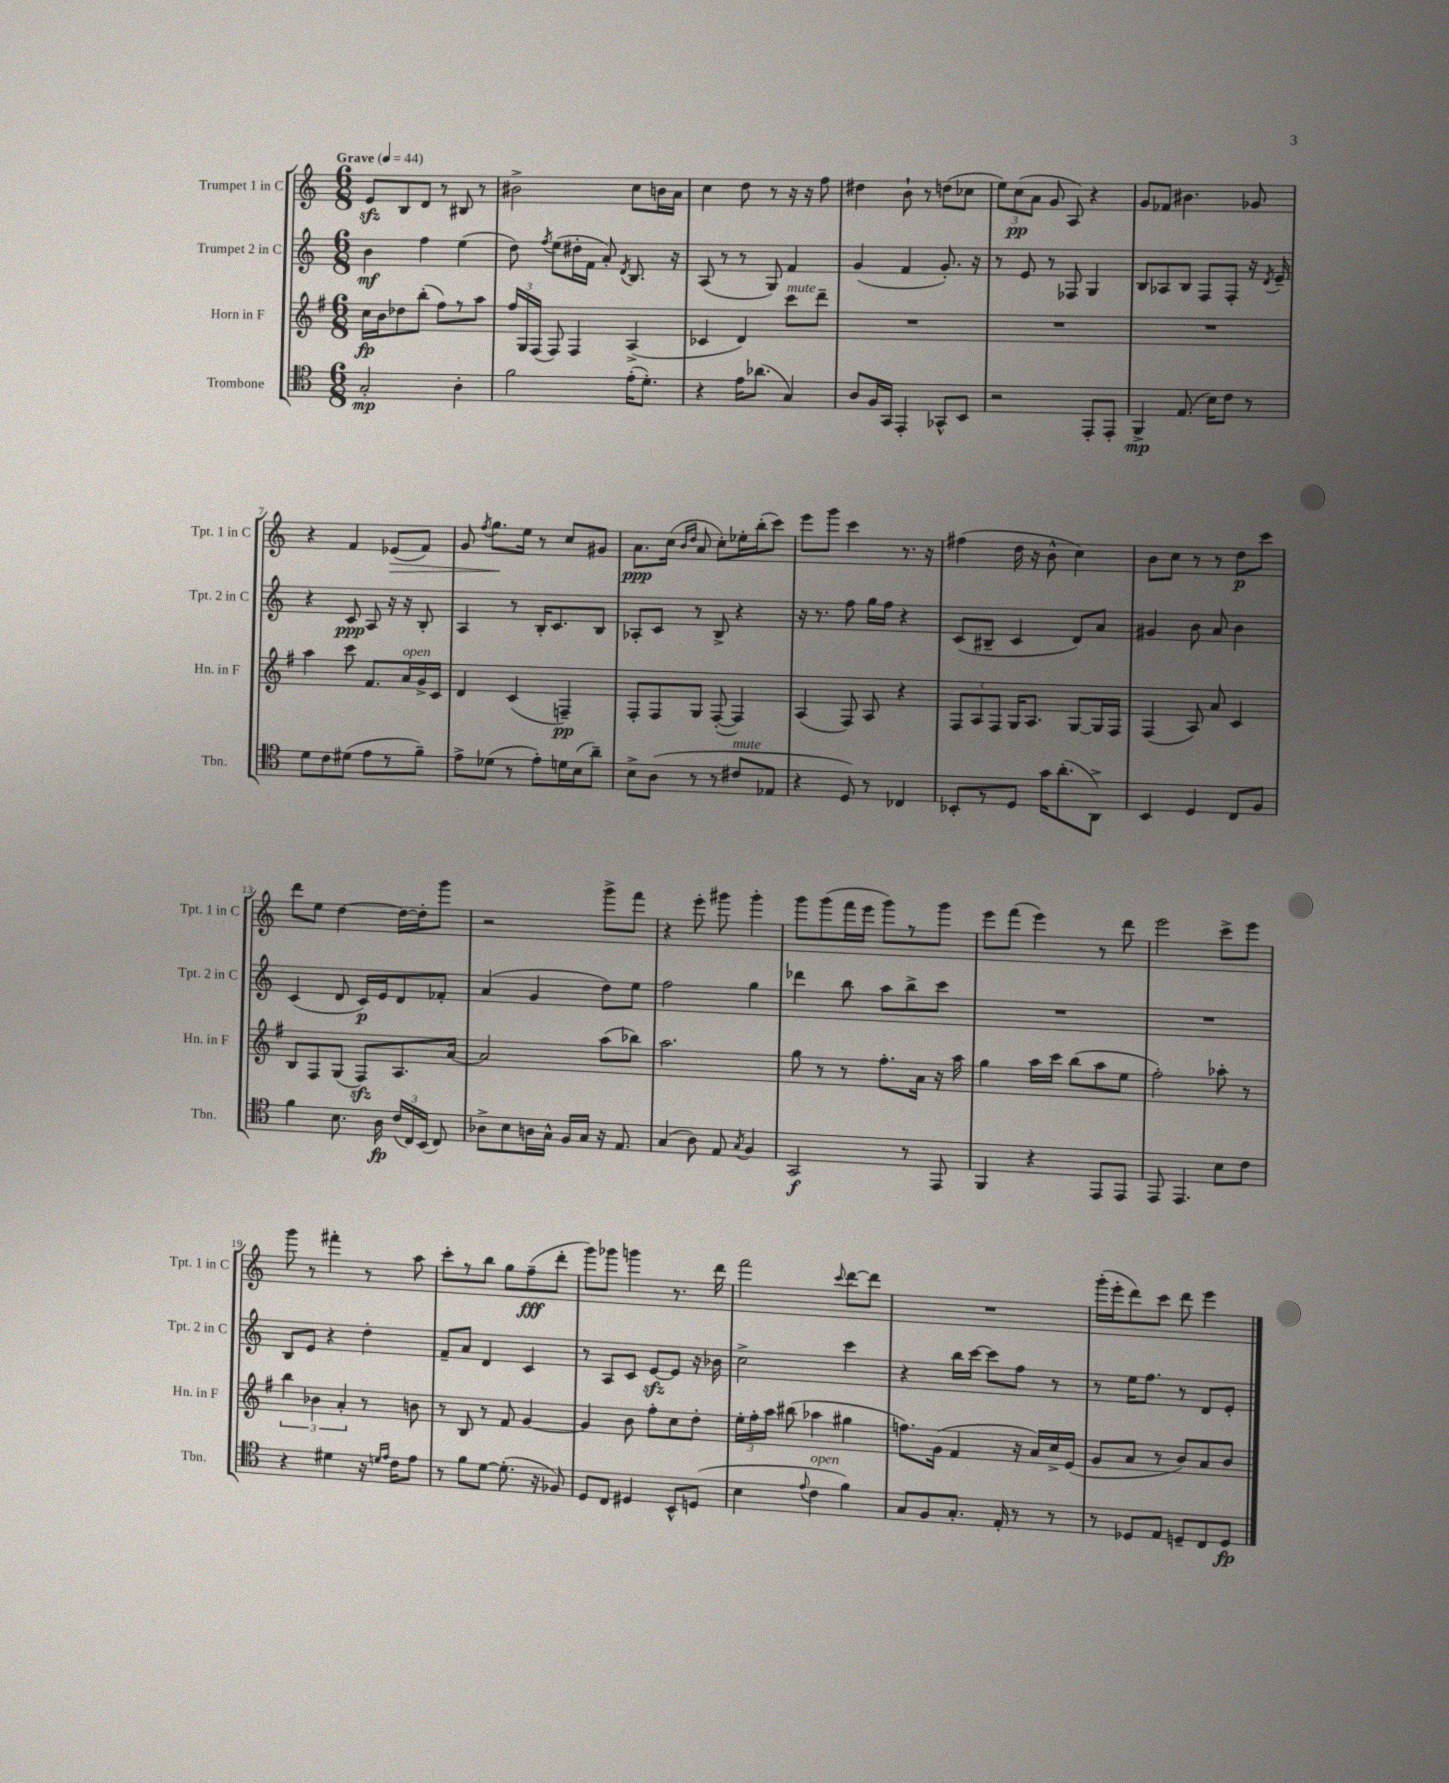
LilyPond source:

<<
\new StaffGroup <<
\new Staff = "s0" \with { instrumentName = "Trumpet 1 in C" shortInstrumentName = "Tpt. 1 in C" } {
    \clef treble \key c \major \numericTimeSignature \time 6/8 \tempo "Grave" 4 = 44
    \autoBeamOff e'8[\sfz b8 d'8] r8 bis8 r8 |
    bis'2-> c''8[ b'16 a'16] |
    c''4 d''8 r8 r16 r16 f''8 |
    dis''4 b'8-! r8 d''8[( ces''8] |
    \tuplet 3/2 { e''8[) c''8\pp( a'8] } g'8 a8) r4 |
    g'8[ fes'8] bis'4. ges'8 |
    r4 f'4 ees'8[\>( f'8]) |
    g'8 \acciaccatura { f''8 } g''8.[\! e''16] r8 c''8[ gis'8] |
    a'8.[\ppp c''16]( \grace { b'16[ d''16] } a'8 c''8[-.) ees''16-. b''16-.( c'''8]) |
    e'''8[ g'''8] c'''4 r8. r16 |
    fis''4( d''16 r16 b'8-^ c''4) |
    b'8[ c''8] r8 r8 d''8[\p c'''8] |
    d'''8[ e''8] d''4~ d''16[~ d''16-. g'''8] |
    r2 g'''8[-> f'''8] |
    r4 e'''8-. gis'''8 gis'''4-. |
    g'''8[ g'''8( f'''16 e'''16] g'''8[) r8 g'''8] |
    e'''8[ f'''8]( e'''4) r8 d'''8 |
    e'''2 c'''8[-> e'''8] |
    g'''8 r8 fis'''4-. r8 a''8 |
    c'''8[-. r8 b''8] g''8[ f''8--\fff( d'''8]-. |
    g'''8[) ges'''8] g'''4 r8. d'''16 |
    f'''2 \appoggiatura { c'''8 } d'''8[~ d'''8] |
    R2. |
    g'''16[-.( e'''16-. d'''8) c'''8] d'''8 e'''4 \bar "|." |
}
\new Staff = "s1" \with { instrumentName = "Trumpet 2 in C" shortInstrumentName = "Tpt. 2 in C" } {
    \clef treble \key c \major \numericTimeSignature \time 6/8
    \autoBeamOff b'4\mf f''4 e''4( |
    d''8) \acciaccatura { f''8 } e''8[( dis''16-. f'16] a'8-.) \acciaccatura { d'8 } b8. r16 |
    a8( r8 r8 g8) f'4 |
    g'4( f'4 g'8.-.) r16 |
    r8 e'8 r8 fes8 g4 |
    b8[ aes8 b8] f8[ f8]-. r16 \acciaccatura { d'8 } e'16-- |
    r4 c'8\ppp a8 r16 r16 b8-. |
    a4 r8 b16[-. c'8. b8] |
    aes8[-. c'8] r8 b8-> r4 |
    r16 r8. f''8 g''16[ f''16] r4 |
    c'8[( bis8]-- c'4 d'8[) a'8] |
    gis'4 b'8 a'8 b'4 |
    c'4( d'8 c'16[\p) e'16 d'8 fes'8]-. |
    a'4( g'4 d''8[) e''8] |
    f''2 g''4 |
    des'''4 b''8 a''8[ b''8-> c'''8] |
    R2. |
    R2. |
    b8[ e'8] r4 d''4-. |
    f'8[-- a'8] d'4 c'4 |
    r8 a8[ c'8] e'8[~\sfz e'8] r16 bes'16 |
    c''2-> c'''4 |
    r4 b''16[ c'''16]~ c'''8[ f''8] r8 |
    r8 e''16[ f''8.] r8 d'8[ e'8]-. \bar "|." |
}
\new Staff = "s2" \with { instrumentName = "Horn in F" shortInstrumentName = "Hn. in F" } {
    \clef treble \key g \major \numericTimeSignature \time 6/8
    \autoBeamOff c''16[\fp b'16 des''8 b''8]-.( fis''8[) r8 a''8] |
    \tuplet 3/2 { fis''16[ g16 fis16]( } fis8) fis4 a4->( |
    ces'4 d'4) c'''8[^\markup { \italic "mute" } d'''8]-- |
    R2. |
    R2. |
    R2. |
    a''4 c'''8 fis'8.[ a'16^\markup { \italic "open" } g'16-> c'16] |
    d'4 c'4( f4--\pp) |
    fis8[-. fis8 g8] fis8~-.( fis4) |
    a4( fis8) a8 r4 |
    \tuplet 3/2 { fis8[ a8 fis8] } g16[ a8.] g8[~ g16 fis16] |
    fis4( a8) a'8 c'4 |
    b8[ fis8 g8]( fis8[\sfz) a8. a'16]~ |
    a'2 a''8[( bes''8]) |
    a''2. |
    g''8 r8 r8 fis''8.[-. a'16] r16 a''16 |
    g''4 a''16[ c'''16] b''8[( a''8 e''8] |
    fis''2-.) aes''8-. r8 |
    \tuplet 3/2 { b''4 bes'4 a'4-. } r8 b'8 |
    r8 b8 r8 fis'8 g'4~ |
    g'4 b'8 fis''8[-. c''8 d''8]-. |
    \tuplet 3/2 { e''16[-. fis''16-. a''16] } bis''8( aes''4 gis''4 |
    f''8.[) g'16]( fis'4 r16 a'16[) c''16-> e'16]( |
    g'8[ a'8] r8 b'8[) a'8 b'8] \bar "|." |
}
\new Staff = "s3" \with { instrumentName = "Trombone" shortInstrumentName = "Tbn." } {
    \clef tenor \key c \major \numericTimeSignature \time 6/8
    \autoBeamOff g2-.\mp a4-. |
    f'2 e'16[-.( d'8.]-.) |
    r4 e'16[ aes'8.]( g4) |
    a8[ f16 g,16] e,4-. ges,8[-^ b,8] |
    r2 e,8[-. e,8]-. |
    f,4->\mp e8.( b16[) c'8] r8 |
    d'8[ c'8 dis'8]( e'8[ r8 f'8]--) |
    e'8[-> des'8]( r8 e'8[-.) d'16 b16( a'8]--) |
    b8[-> a8]( r8 r8 cis'8[^\markup { \italic "mute" } ees8] |
    r4 d8) r8 ces4 |
    bes,8[-. r8 d8] g'16[ a'8.-.( a,8]->) |
    b,4 d4 c8[ f8] |
    f'4 b8. a16\fp \tuplet 3/2 { c'16[( c16) b,16]( } c8) |
    aes8[-> b8 a16 g16]-^ f16[ g16] r16 e8. |
    g4( a8) e8 \acciaccatura { g8 } f4 |
    g,2\f r8 e,8 |
    f,4 r4 e,8[ e,8] |
    e,8 e,4. b8[ c'8] |
    r4 dis'4 r16 \grace { d'16[ e'16] } c'16[ e'8] |
    r8 f'8[ d'8]~ d'8.-.( r16 fes8) |
    d8[ c8] dis4 b,8[-^ d8]( |
    b4 \appoggiatura { e'8 } c'4^\markup { \italic "open" } f'4) |
    g8[ f8 g8.]-. e16-. r8 r8 |
    r8 des8[ e8] d8[-- c8 d8]\fp \bar "|." |
}
>>
>>
